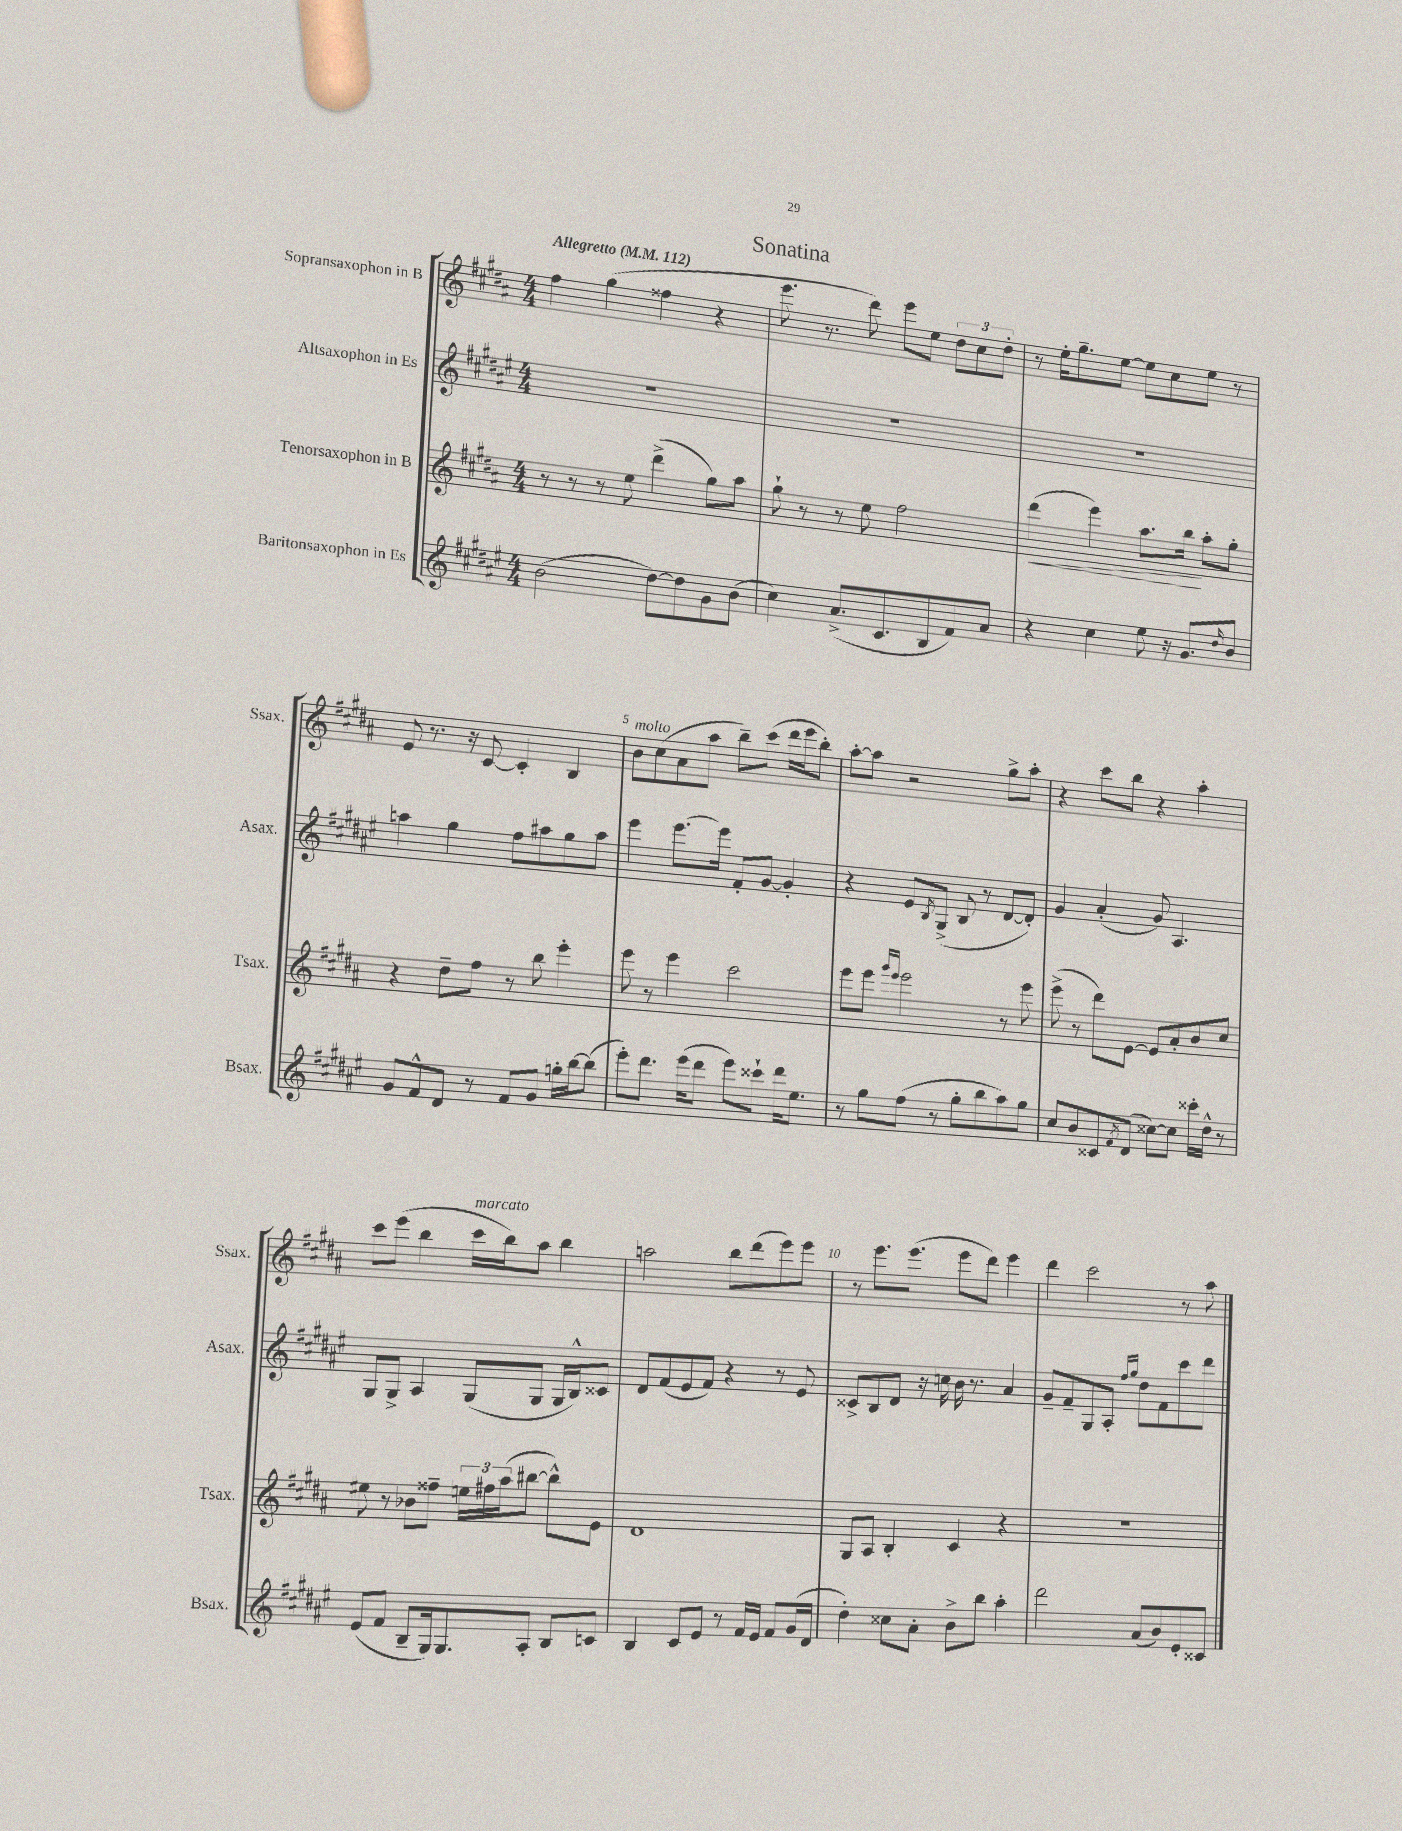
\header { title = "Sonatina" }
<<
\new StaffGroup <<
\new Staff = "s0" \with { instrumentName = "Sopransaxophon in B" shortInstrumentName = "Ssax." } {
    \clef treble \key b \major \numericTimeSignature \time 4/4 \tempo "Allegretto" 4 = 112
    fis''4 gis''4( fisis''4 r4 |
    e'''8. r8. dis'''8) e'''8 e''8 \tuplet 3/2 { dis''8 cis''8 dis''8-. } |
    r8 e''16-. gis''8.-- e''8~ e''8 cis''8 e''8 r8 |
    e'8 r8. r16 cis'8~ cis'4-. b4 |
    b'8^\markup { \italic "molto" } cis''8( ais'8 ais''8 b''8--) cis'''8( dis'''16 e'''16 b''8-.) |
    ais''8~-. ais''8 r2 gis''8-> ais''8-. |
    r4 cis'''8 b''8 r4 ais''4-. |
    cis'''8 e'''8( b''4 cis'''16^\markup { \italic "marcato" } b''16) ais''8 b''4 |
    a''2 b''8 dis'''8( e'''8) e'''8 |
    r8 e'''8. e'''8.( e'''8 dis'''8) e'''4 |
    dis'''4 cis'''2 r8 ais''8 \bar "|." |
}
\new Staff = "s1" \with { instrumentName = "Altsaxophon in Es" shortInstrumentName = "Asax." } {
    \clef treble \key fis \major \numericTimeSignature \time 4/4
    R1 |
    R1 |
    R1 |
    a''4 gis''4 fis''8 ais''8 gis''8 ais''8 |
    eis'''4 eis'''8.~ eis'''16 fis'8-. gis'8~ gis'4-. |
    r4 eis'8 \acciaccatura { b8 } gis8->( b8 r8 dis'8~ dis'8-.) |
    gis'4 ais'4-.( gis'8) ais4. |
    gis8 gis8-> ais4 gis8( gis8 gis16 b16-^) cisis'8 |
    dis'8 fis'8( eis'8 fis'8) r4 r8 eis'8 |
    cisis'8-> b8 dis'8 r16 c''16 b'16 r8. ais'4 |
    gis'8-- fis'8-- gis8 ais8-. \grace { fis''16 gis''16 } dis''8 fis'8 cis'''8 dis'''8 \bar "|." |
}
\new Staff = "s2" \with { instrumentName = "Tenorsaxophon in B" shortInstrumentName = "Tsax." } {
    \clef treble \key b \major \numericTimeSignature \time 4/4
    r8 r8 r8 e''8 dis'''4->( gis''8) ais''8 |
    gis''8-! r8 r8 e''8 fis''2 |
    dis'''4\<( e'''4) ais''8. b''16\! ais''8-. gis''8-. |
    r4 dis''8-- fis''8 r8 b''8 e'''4-. |
    e'''8 r8 e'''4 cis'''2 |
    e'''8 e'''8 \grace { gis'''16 e'''16 } e'''2 r8 e'''8 |
    e'''8->( r8 dis'''8) e'8~ e'8 ais'8-. b'8 cis''8 |
    eis''8 r8 bes'8 fisis''8-- \tuplet 3/2 { e''16 fis''16 ais''16( } bis''8~ bis''8-^) e'8 |
    dis'1 |
    gis8 ais8 b4-. cis'4 r4 |
    R1 \bar "|." |
}
\new Staff = "s3" \with { instrumentName = "Baritonsaxophon in Es" shortInstrumentName = "Bsax." } {
    \clef treble \key fis \major \numericTimeSignature \time 4/4
    b'2( dis''8~) dis''8 gis'8 b'8( |
    cis''4) ais'8.->( cis'8. b8 fis'8) ais'8 |
    r4 cis''4 eis''8 r16 gis'8. \grace { dis''16 } b'8 |
    gis'8 fis'8-^ dis'8 r8 fis'8 gis'8 g''16-. b''16~ b''8( |
    eis'''8-.) dis'''8. eis'''16( dis'''8 eis'''8) cisis'''8-! dis'''16 eis''8. |
    r8 gis''8 fis''8( r8 gis''8-. b''8 ais''8) gis''8 |
    cis''8 b'8 cisis'8 \acciaccatura { fis'8 } dis'8( cisis''8~) cisis''8 cisis'''16-. dis''16-^ r8 |
    eis'8( fis'8 b8-- gis16) gis8. ais8-. b8 c'8 |
    b4 cis'8 eis'8 r8 fis'16 eis'16 fis'8 gis'16( dis'16 |
    dis''4-.) cisis''8 ais'8-. b'8-> b''8 ais''4-. |
    dis'''2 ais'8( b'8) eis'8-. cisis'8 \bar "|." |
}
>>
>>
\layout { \context { \Score \override BarNumber.break-visibility = ##(#f #t #t) barNumberVisibility = #(every-nth-bar-number-visible 5) } }
